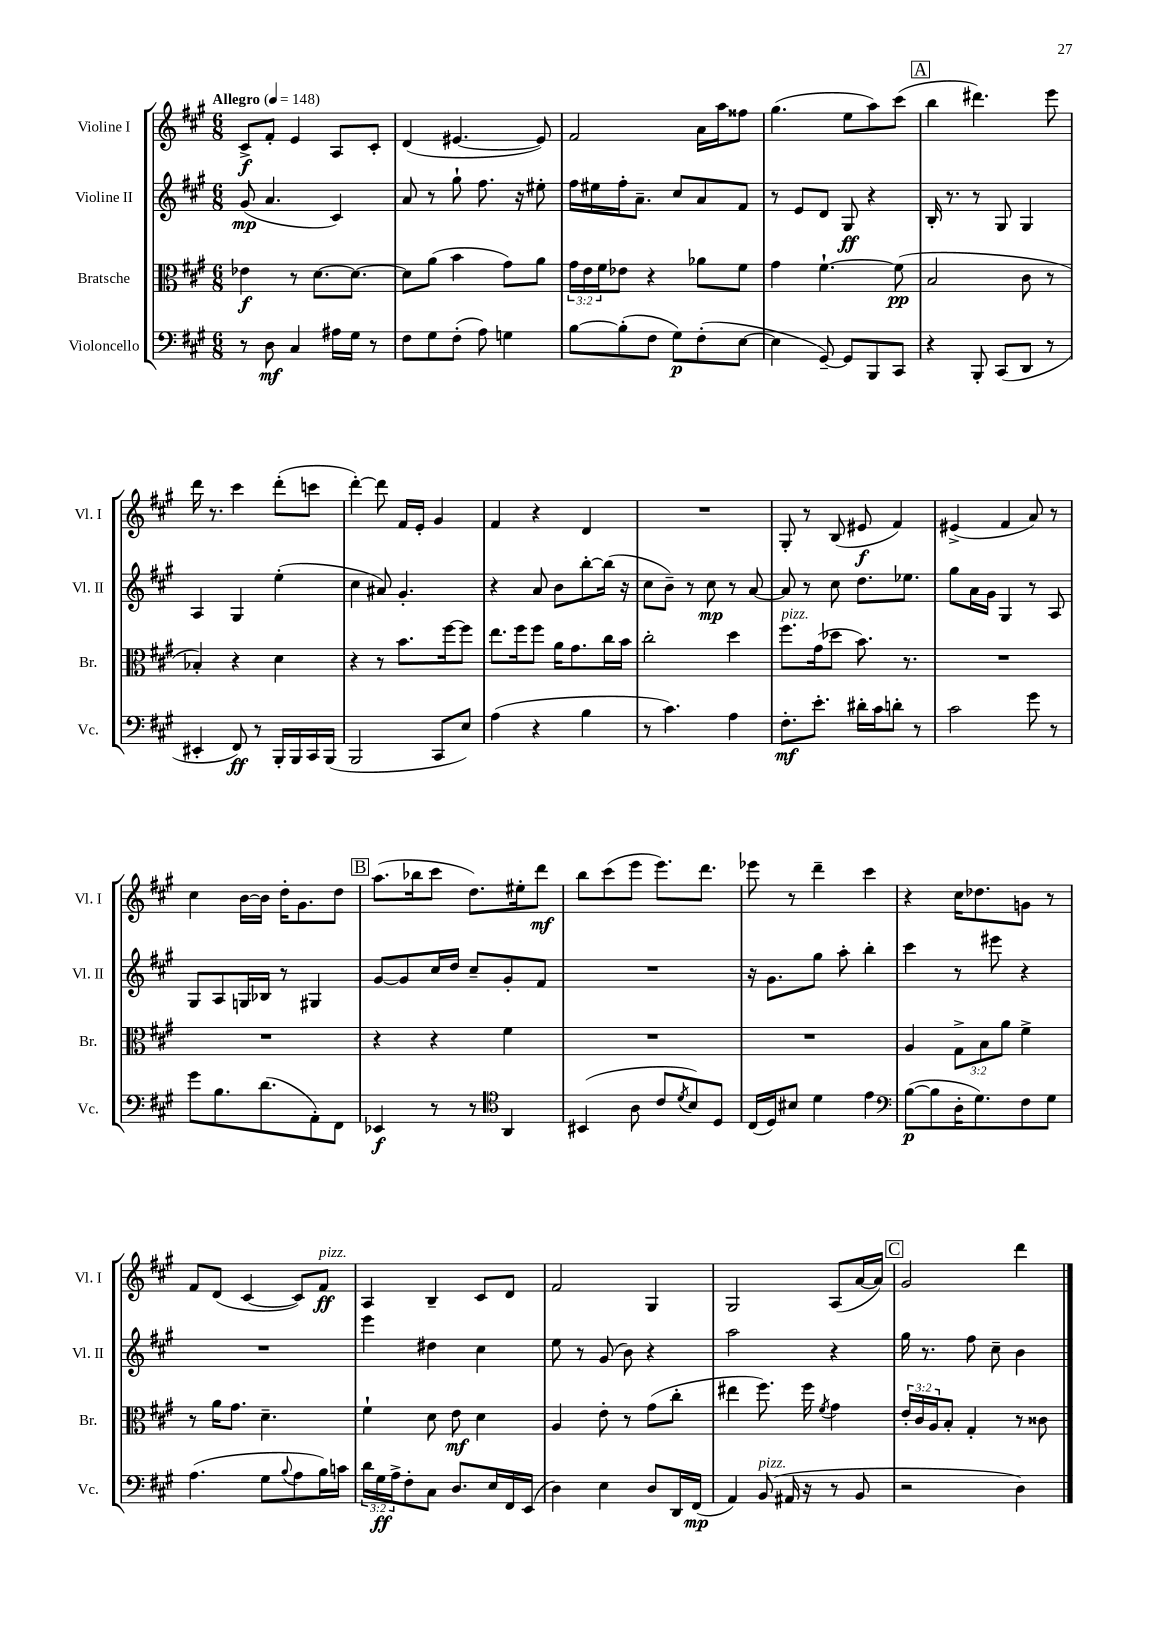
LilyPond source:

<<
\new StaffGroup <<
\new Staff = "s0" \with { instrumentName = "Violine I" shortInstrumentName = "Vl. I" } {
    \clef treble \key a \major \numericTimeSignature \time 6/8 \tempo "Allegro" 4 = 148
    cis'8->\f fis'8-. e'4 a8 cis'8-. |
    d'4( eis'4.~ eis'8) |
    fis'2 a'16 a''16 fisis''8 |
    gis''4.( e''8 a''8) cis'''8( |
    \mark \markup { \box "A" } b''4 dis'''4.) e'''8 |
    d'''16 r8. cis'''4 d'''8-.( c'''8 |
    d'''4~-.) d'''8 fis'16 e'16-. gis'4 |
    fis'4 r4 d'4 |
    R2. |
    gis8-. r8 b8( eis'8\f fis'4) |
    eis'4->( fis'4 a'8) r8 |
    cis''4 b'16~ b'16 d''16-. gis'8. d''8 |
    \mark \markup { \box "B" } a''8.( bes''16 cis'''8 d''8.) eis''16-. d'''8\mf |
    b''8 cis'''8( e'''8 e'''8.) d'''8. |
    ees'''8 r8 d'''4-- cis'''4 |
    r4 cis''16 des''8. g'8 r8 |
    fis'8 d'8( cis'4~ cis'8) fis'8\ff^\markup { \italic "pizz." } |
    a4 b4-- cis'8 d'8 |
    fis'2 gis4 |
    gis2 a8( a'16~ a'16) |
    \mark \markup { \box "C" } gis'2 d'''4 \bar "|." |
}
\new Staff = "s1" \with { instrumentName = "Violine II" shortInstrumentName = "Vl. II" } {
    \clef treble \key a \major \numericTimeSignature \time 6/8
    gis'8\mp( a'4. cis'4) |
    a'8 r8 gis''8-! fis''8. r16 eis''8-. |
    fis''16 eis''16 fis''16-. a'8.-- cis''8 a'8 fis'8 |
    r8 e'8 d'8 gis8\ff r4 |
    \mark \markup { \box "A" } b16-. r8. r8 gis8 gis4 |
    a4 gis4 e''4-.( |
    cis''4 ais'8) gis'4.-. |
    r4 a'8 b'8 b''8~-. b''16( r16 |
    cis''8 b'8--) r8 cis''8\mp r8 a'8~ |
    a'8 r8 cis''8 d''8. ees''8. |
    gis''8 a'16 gis'16 gis4 r8 a8 |
    gis8 a8 g16 bes16 r8 gis4 |
    \mark \markup { \box "B" } gis'8~ gis'8 cis''16 d''16 cis''8-- gis'8-. fis'8 |
    R2. |
    r16 gis'8. gis''8 a''8-. b''4-. |
    cis'''4 r8 eis'''8 r4 |
    R2. |
    e'''4 dis''4 cis''4 |
    e''8 r8 gis'8( b'8) r4 |
    a''2 r4 |
    \mark \markup { \box "C" } gis''16 r8. fis''8 cis''8-- b'4 \bar "|." |
}
\new Staff = "s2" \with { instrumentName = "Bratsche" shortInstrumentName = "Br." } {
    \clef alto \key a \major \numericTimeSignature \time 6/8 \override Staff.TupletNumber.text = #tuplet-number::calc-fraction-text
    ees'4\f r8 d'8.~ d'8.~ |
    d'8 a'8( b'4 gis'8) a'8 |
    \tuplet 3/2 { gis'16 e'16 fis'16 } ees'8 r4 aes'8 fis'8 |
    gis'4 fis'4.~-! fis'8\pp( |
    \mark \markup { \box "A" } b2 cis'8 r8 |
    bes4-.) r4 d'4 |
    r4 r8 b'8. fis''16~ fis''8 |
    e''8. fis''16 fis''8 a'16 gis'8. cis''16 b'16 |
    cis''2-. d''4 |
    fis''8.^\markup { \italic "pizz." } gis'16( des''8 b'8.) r8. |
    R2. |
    R2. |
    \mark \markup { \box "B" } r4 r4 fis'4 |
    R2. |
    R2. |
    a4 \tuplet 3/2 { gis8-> b8 a'8 } fis'4-> |
    r8 a'16 gis'8. d'4.-- |
    fis'4-! d'8 e'8\mf d'4 |
    a4 e'8-. r8 gis'8( cis''8-. |
    eis''4 fis''8.) fis''16 \acciaccatura { fis'8 } gis'4 |
    \mark \markup { \box "C" } \tuplet 3/2 { e'16-. cis'16 a16 } b8-. gis4-. r8 cisis'8 \bar "|." |
}
\new Staff = "s3" \with { instrumentName = "Violoncello" shortInstrumentName = "Vc." } {
    \clef bass \key a \major \numericTimeSignature \time 6/8 \override Staff.TupletNumber.text = #tuplet-number::calc-fraction-text
    r8 d8\mf cis4 ais16 gis16 r8 |
    fis8 gis8 fis8-.( a8) g4 |
    b8~ b8-.( fis8 gis8\p) fis8-.( e8~ |
    e4 gis,8~--) gis,8 b,,8 cis,8 |
    \mark \markup { \box "A" } r4 b,,8-. cis,8( d,8 r8 |
    eis,4-. fis,8\ff) r8 b,,16-. b,,16 cis,16 b,,16( |
    b,,2 cis,8 e8) |
    a4( r4 b4 |
    r8 cis'4.) a4 |
    fis8.-.\mf e'8.-. dis'16-. cis'16 d'8-. r8 |
    cis'2 gis'8 r8 |
    gis'8 b8. d'8.( a,8-.) fis,8 |
    \mark \markup { \box "B" } ees,4\f r8 r8 \clef tenor a,4 |
    bis,4( a8 cis'8 \acciaccatura { d'8 } b8) d8 |
    cis16( d16) bis8 d'4 e'4 |
    \clef bass b8~\p( b8 d16-. gis8.) fis8 gis8 |
    a4.( gis8 \appoggiatura { b8 } a8 b16) c'16 |
    \tuplet 3/2 { d'16 gis16\ff a16-> } fis8-. cis8 d8. e16 fis,16 e,16( |
    d4) e4 d8 d,16 fis,16\mp( |
    a,4) b,8^\markup { \italic "pizz." }( ais,16 r16 r8 b,8 |
    \mark \markup { \box "C" } r2 d4) \bar "|." |
}
>>
>>
\layout { \context { \Score \remove "Bar_number_engraver" } }
